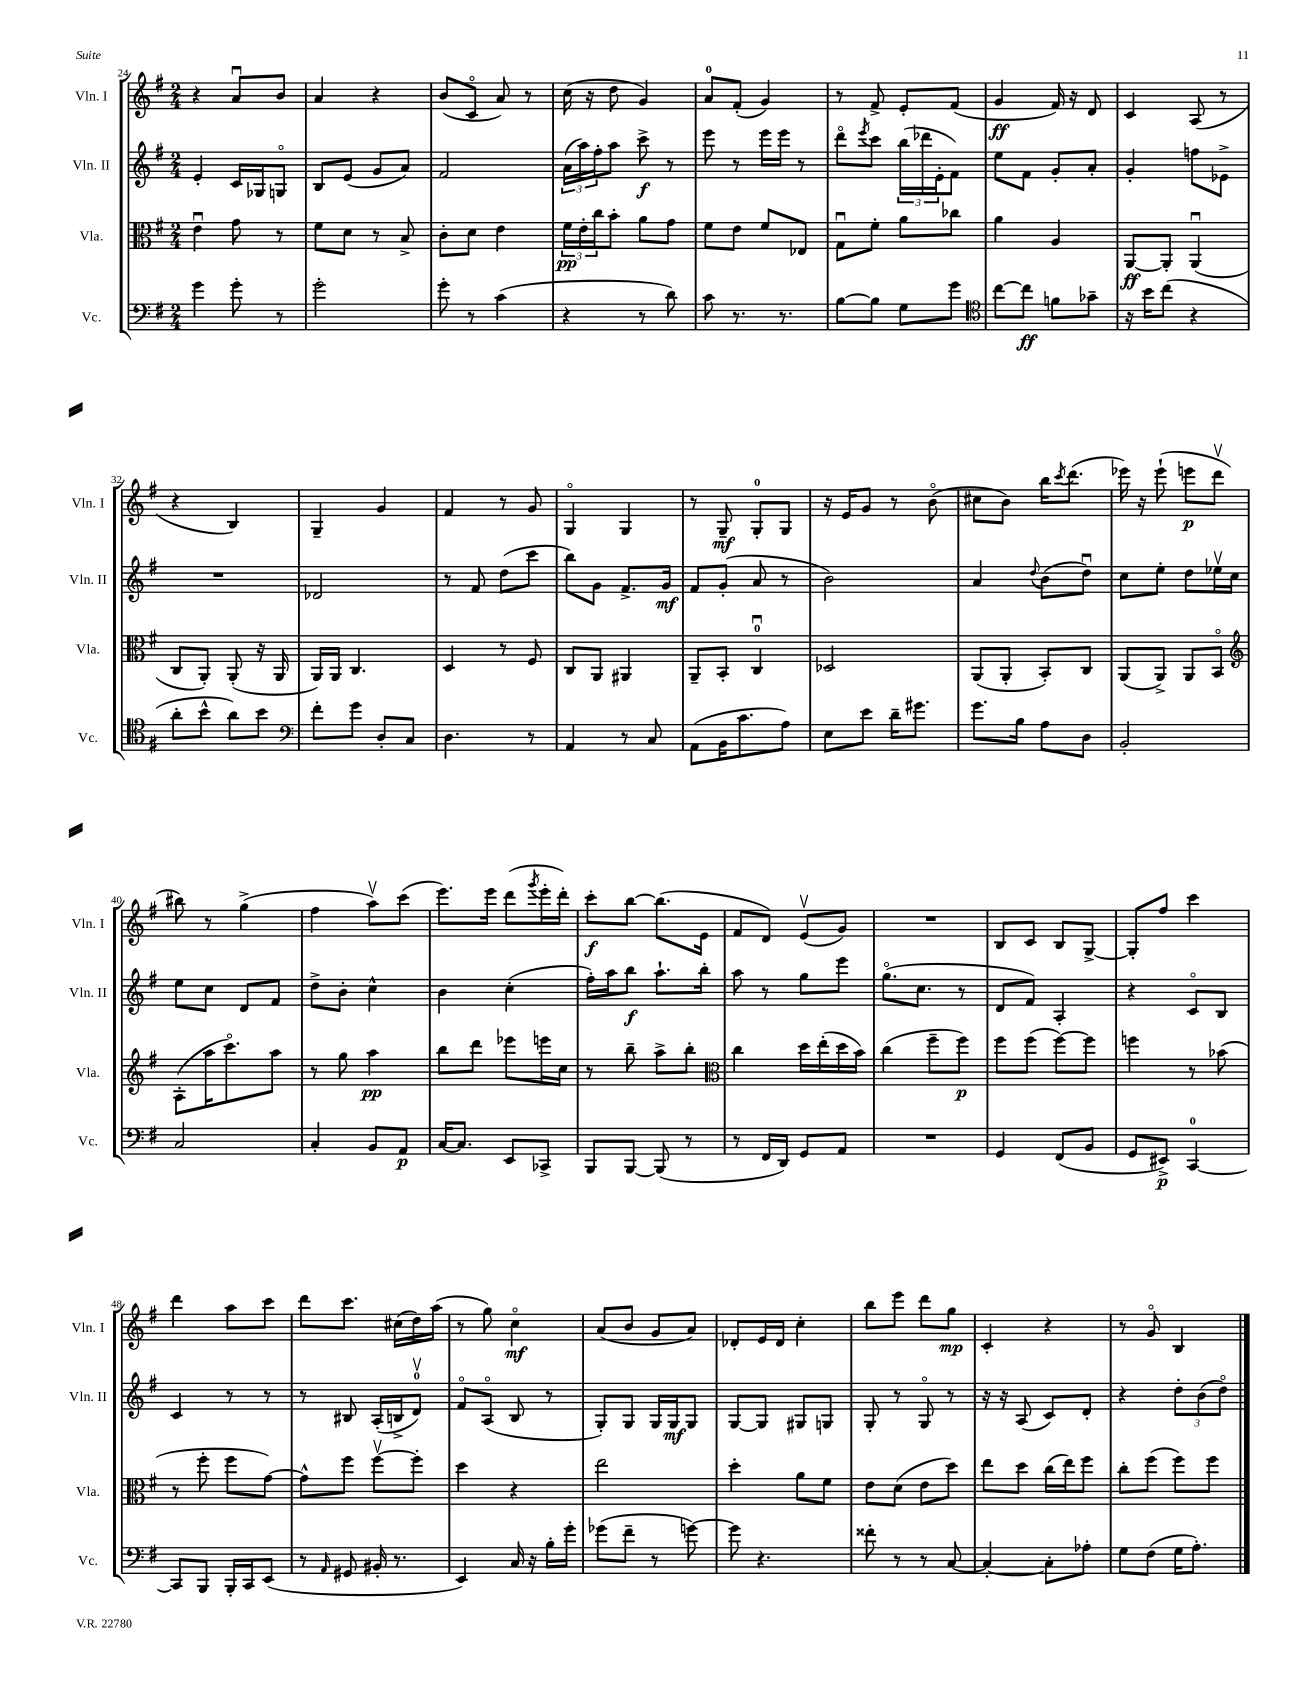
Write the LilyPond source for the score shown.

<<
\new StaffGroup <<
\new Staff = "s0" \with { instrumentName = "Vln. I" shortInstrumentName = "Vln. I" } {
    \clef treble \key g \major \numericTimeSignature \time 2/4
    r4 a'8\downbow b'8 |
    a'4 r4 |
    b'8( c'8\flageolet a'8) r8 |
    c''16( r16 d''8 g'4) |
    a'8-0 fis'8-.( g'4) |
    r8 fis'8-> e'8-. fis'8( |
    g'4\ff fis'16) r16 d'8 |
    c'4 a8( r8 |
    r4 b4) |
    g4-- g'4 |
    fis'4 r8 g'8 |
    g4\flageolet g4 |
    r8 g8--\mf g8-0-. g8 |
    r16 e'16 g'8 r8 b'8\flageolet( |
    cis''8 b'8) b''16 \acciaccatura { c'''8 } d'''8.( |
    ees'''16) r16 ees'''8-!( e'''8\p d'''8\upbow |
    bis''8) r8 g''4->( |
    fis''4 a''8\upbow) c'''8( |
    e'''8.) e'''16 d'''8( \acciaccatura { g'''8 } e'''16-. d'''16-.) |
    c'''8-.\f b''8~ b''8.( e'16 |
    fis'8 d'8) e'8\upbow( g'8) |
    R2 |
    b8 c'8 b8 g8~-> |
    g8-. fis''8 c'''4 |
    d'''4 a''8 c'''8 |
    d'''8 c'''8. cis''16( d''16) a''16( |
    r8 g''8) c''4\flageolet\mf |
    a'8( b'8 g'8 a'8) |
    des'8-. e'16 des'16 c''4-. |
    b''8 e'''8 d'''8 g''8\mp |
    c'4-. r4 |
    r8 g'8\flageolet b4 \bar "|." |
}
\new Staff = "s1" \with { instrumentName = "Vln. II" shortInstrumentName = "Vln. II" } {
    \clef treble \key g \major \numericTimeSignature \time 2/4
    e'4-. c'16 ges16 g8\flageolet |
    b8 e'8( g'8 a'8) |
    fis'2 |
    \tuplet 3/2 { a'16( a''16) fis''16-. } a''8 c'''8->\f r8 |
    e'''8 r8 e'''16 e'''16 r8 |
    d'''8\flageolet \acciaccatura { e'''8 } c'''8 \tuplet 3/2 { b''16( des'''16 e'16-. } fis'8) |
    e''8 fis'8 g'8-. a'8-. |
    g'4-. f''8 ees'8-> |
    R2 |
    des'2 |
    r8 fis'8 d''8( c'''8 |
    b''8) g'8 fis'8.-> g'16\mf |
    fis'8 g'8-.( a'8 r8 |
    b'2) |
    a'4 \appoggiatura { d''8 } b'8( d''8\downbow) |
    c''8 e''8-. d''8 ees''16\upbow c''16 |
    e''8 c''8 d'8 fis'8 |
    d''8-> b'8-. c''4-^ |
    b'4 c''4-.( |
    fis''16-.) a''16 b''8\f a''8.-! b''16-. |
    a''8 r8 g''8 e'''8 |
    g''8.\flageolet( c''8. r8 |
    d'8 fis'8) a4-. |
    r4 c'8\flageolet b8 |
    c'4 r8 r8 |
    r8 bis8 a16-.( b16-> d'8-0\upbow) |
    fis'8\flageolet a8\flageolet( b8 r8 |
    g8-.) g8 g16 g16\mf g8 |
    g8~ g8 gis8 g8 |
    g8-. r8 g8\flageolet r8 |
    r16 r16 a8( c'8) d'8-. |
    r4 \tuplet 3/2 { d''8-. b'8( d''8\flageolet) } \bar "|." |
}
\new Staff = "s2" \with { instrumentName = "Vla." shortInstrumentName = "Vla." } {
    \clef alto \key g \major \numericTimeSignature \time 2/4
    e'4\downbow g'8 r8 |
    fis'8 d'8 r8 b8-> |
    c'8-. d'8 e'4 |
    \tuplet 3/2 { fis'16\pp e'16-. c''16 } b'8-. a'8 g'8 |
    fis'8 e'8 fis'8 ees8 |
    g8\downbow fis'8-. a'8 ces''8 |
    a'4 a4 |
    a,8~\ff a,8-. a,4\downbow( |
    c8 a,8-.) a,8-.( r16 a,16 |
    a,16) a,16 c4. |
    d4 r8 fis8 |
    c8 a,8 ais,4 |
    a,8-- b,8-. c4-0\downbow |
    des2 |
    a,8( a,8-. b,8-.) c8 |
    a,8( a,8->) a,8 b,8\flageolet |
    \clef treble a8-.( a''16 c'''8.\flageolet) a''8 |
    r8 g''8 a''4\pp |
    b''8 d'''8 ees'''8 e'''16 c''16 |
    r8 b''8-- a''8-> b''8-. |
    \clef alto c''4 d''16 e''16-.( d''16 b'16) |
    c''4( fis''8-- fis''8\p) |
    fis''8 fis''8( fis''8~) fis''8 |
    f''4 r8 bes'8( |
    r8 fis''8-. fis''8 g'8~) |
    g'8-^ fis''8 fis''8~\upbow fis''8-. |
    d''4 r4 |
    e''2 |
    d''4-. a'8 fis'8 |
    e'8 d'8( e'8 d''8) |
    e''8 d''8 c''16( e''16) fis''8 |
    c''8-. fis''8( fis''8) fis''8 \bar "|." |
}
\new Staff = "s3" \with { instrumentName = "Vc." shortInstrumentName = "Vc." } {
    \clef bass \key g \major \numericTimeSignature \time 2/4
    g'4 g'8-. r8 |
    g'2-. |
    g'8-. r8 c'4( |
    r4 r8 d'8) |
    c'8 r8. r8. |
    b8~ b8 g8 g'8 |
    \clef tenor c''8~ c''8\ff f'8 ges'8-- |
    r16 b'16 c''8( r4 |
    a'8-. b'8-^ a'8) b'8 |
    \clef bass fis'8-. g'8 d8-. c8 |
    d4. r8 |
    a,4 r8 c8 |
    a,8( b,16 c'8. a8) |
    e8 e'8 d'16-- gis'8. |
    g'8. b16 a8 d8 |
    b,2-. |
    c2 |
    c4-. b,8 a,8\p |
    c16~ c8. e,8 ces,8-> |
    b,,8 b,,8~ b,,8( r8 |
    r8 fis,16 d,16) g,8 a,8 |
    R2 |
    g,4 fis,8( b,8 |
    g,8 eis,8->\p) c,4-0~ |
    c,8 b,,8 b,,16-. c,16 e,8( |
    r8 \grace { a,16 } gis,8 bis,16-. r8. |
    e,4) c16 r16 b16-. g'16-. |
    ges'8( fis'8-- r8 g'8~) |
    g'8 r4. |
    fisis'8-. r8 r8 c8~ |
    c4~-. c8-. aes8-. |
    g8 fis8( g16 a8.-.) \bar "|." |
}
>>
>>
\layout { \context { \Score currentBarNumber = #24 } }
